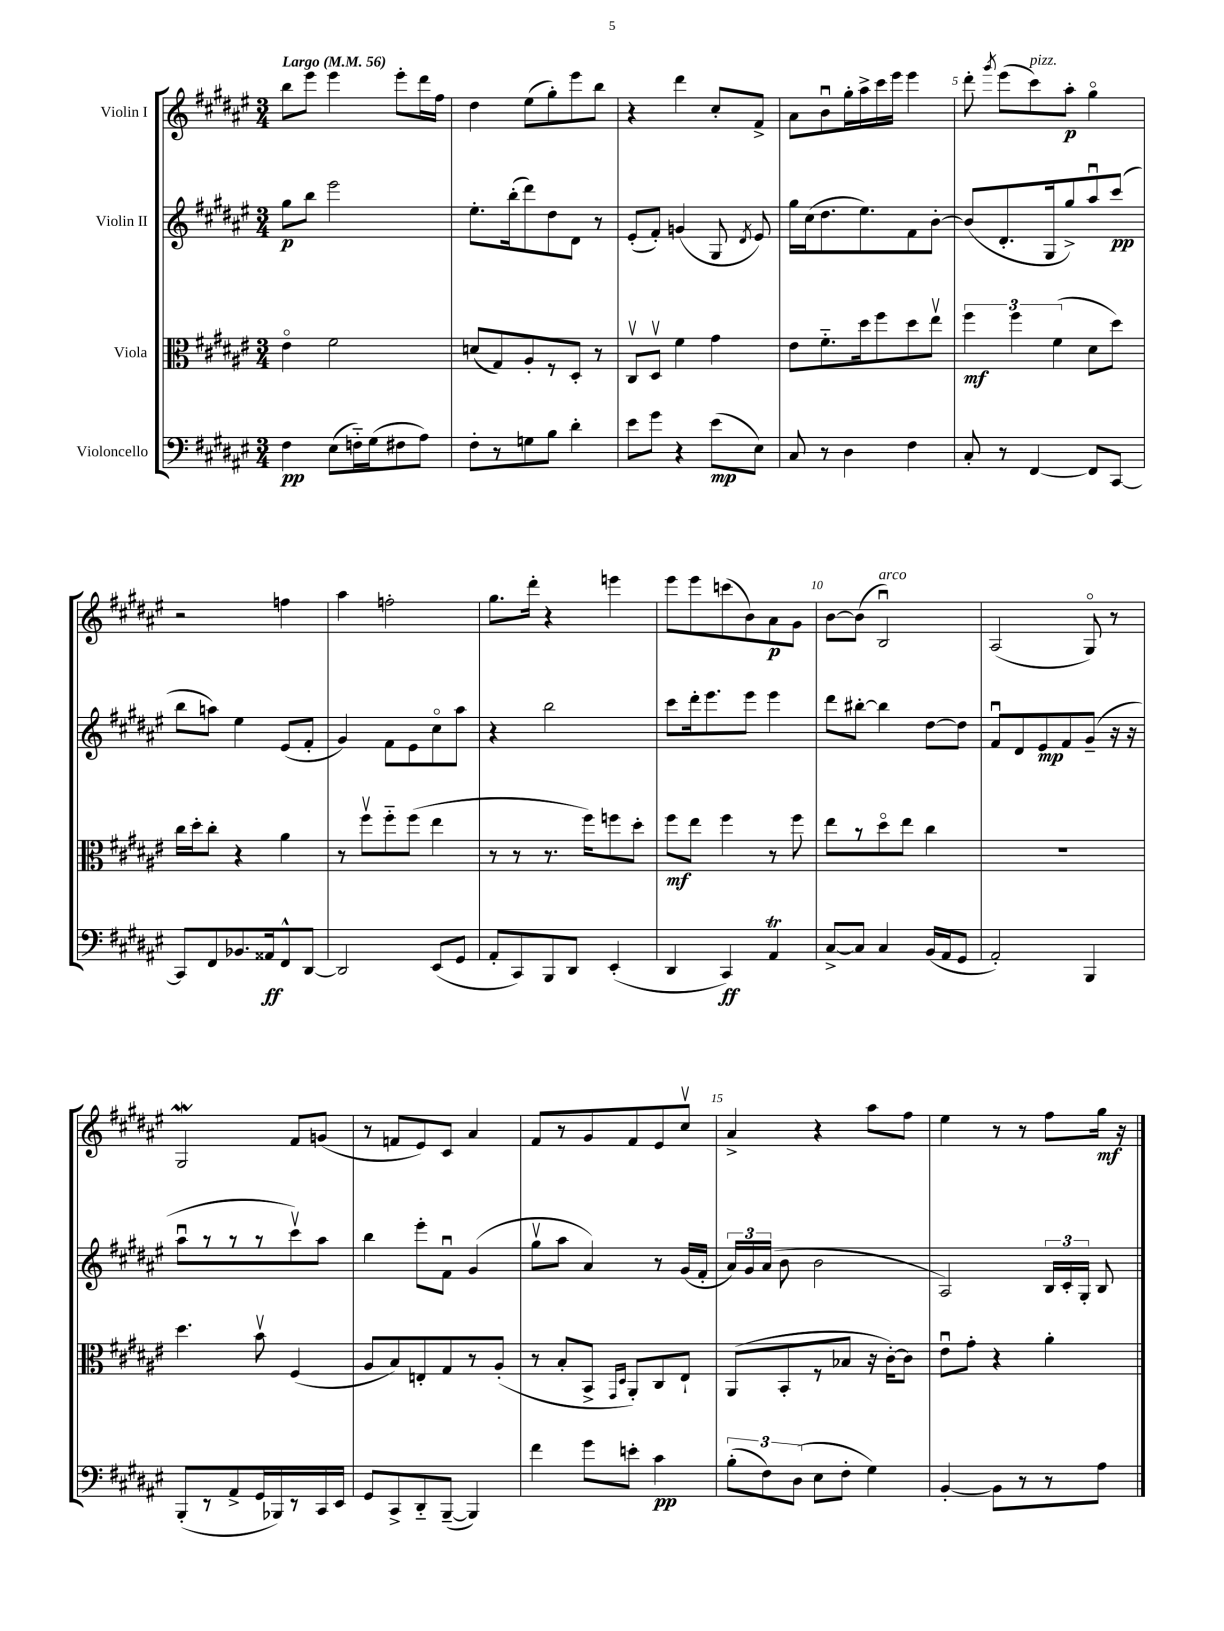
<<
\new StaffGroup <<
\new Staff = "s0" \with { instrumentName = "Violin I" } {
    \clef treble \key fis \major \numericTimeSignature \time 3/4 \tempo "Largo" 4 = 56
    \autoBeamOff b''8[ eis'''8] eis'''4 eis'''8[-. dis'''16 fis''16] |
    dis''4 eis''8[( gis''8-.) eis'''8 b''8] |
    r4 dis'''4 cis''8[-. fis'8]-> |
    ais'8[ b'8\downbow gis''16-. ais''16-> cis'''16 eis'''16] eis'''4 |
    dis'''8-. \acciaccatura { gis'''8 } eis'''8[( cis'''8^\markup { \italic "pizz." }) ais''8]-.\p gis''4\flageolet |
    r2 f''4 |
    ais''4 f''2-. |
    gis''8.[ dis'''16]-. r4 e'''4 |
    eis'''8[ eis'''8 c'''8( b'8) ais'8\p gis'8] |
    b'8[~ b'8]( b2\downbow^\markup { \italic "arco" }) |
    ais2( gis8\flageolet) r8 |
    gis2\mordent fis'8[ g'8]( |
    r8 f'8[ eis'8) cis'8] ais'4 |
    fis'8[ r8 gis'8 fis'8 eis'8 cis''8]\upbow |
    ais'4-> r4 ais''8[ fis''8] |
    eis''4 r8 r8 fis''8[ gis''16]\mf r16 \bar "|." |
}
\new Staff = "s1" \with { instrumentName = "Violin II" } {
    \clef treble \key fis \major \numericTimeSignature \time 3/4
    \autoBeamOff gis''8[\p b''8] eis'''2 |
    eis''8.[-. b''16-.( dis'''8) dis''8 dis'8] r8 |
    eis'8[-.( fis'8]-.) g'4( gis8 \acciaccatura { dis'8 } eis'8) |
    gis''16[ cis''16( dis''8. eis''8.) fis'8 b'8]~-. |
    b'8[( dis'8.-. gis16 gis''8->) ais''8\downbow cis'''8]\pp( |
    b''8[ a''8]) eis''4 eis'8[( fis'8]-. |
    gis'4) fis'8[ eis'8 cis''8\flageolet ais''8] |
    r4 b''2 |
    cis'''8[ dis'''16-. eis'''8. eis'''8] eis'''4 |
    dis'''8[ bis''8]~-. bis''4 dis''8[~ dis''8] |
    fis'8[\downbow dis'8 eis'8\mp fis'8 gis'8]--( r16 r16 |
    ais''8[\downbow r8 r8 r8 cis'''8\upbow) ais''8] |
    b''4 eis'''8[-. fis'8]\downbow gis'4( |
    gis''8[\upbow ais''8] ais'4) r8 gis'16[( fis'16]-. |
    \tuplet 3/2 { ais'16[) gis'16 ais'16]( } b'8 b'2 |
    ais2) \tuplet 3/2 { b16[ cis'16-. gis16]-. } b8 \bar "|." |
}
\new Staff = "s2" \with { instrumentName = "Viola" } {
    \clef alto \key fis \major \numericTimeSignature \time 3/4
    \autoBeamOff eis'4\flageolet fis'2 |
    d'8[( gis8) ais8-. r8 dis8]-. r8 |
    cis8[\upbow dis8]\upbow fis'4 gis'4 |
    eis'8[ fis'8.-_ dis''16 fis''8 dis''8 eis''8]\upbow |
    \tuplet 3/2 { fis''4\mf fis''4 fis'4( } dis'8[ dis''8]) |
    cis''16[ dis''16-. cis''8]-. r4 ais'4 |
    r8 fis''8[\upbow fis''8-_ fis''8]( eis''4 |
    r8 r8 r8. fis''16[) f''8 dis''8]-. |
    fis''8[\mf eis''8] fis''4 r8 fis''8 |
    eis''8[ r8 dis''8\flageolet eis''8] cis''4 |
    R2. |
    dis''4. b'8\upbow fis4( |
    ais8[ b8) e8-. gis8 r8 ais8]-.( |
    r8 b8[-. b,8]-> \grace { gis,16[ dis16] } ais,8[-.) cis8 eis8]-! |
    ais,8[( b,8-. r8 bes8] r16 cis'16[~-.) cis'8] |
    eis'8[\downbow gis'8]-. r4 ais'4-. \bar "|." |
}
\new Staff = "s3" \with { instrumentName = "Violoncello" } {
    \clef bass \key fis \major \numericTimeSignature \time 3/4
    \autoBeamOff fis4\pp eis8[( f16-_) gis16( fis8 ais8]) |
    fis8[-. r8 g8 b8] dis'4-. |
    eis'8[ gis'8] r4 eis'8[\mp( eis8]) |
    cis8 r8 dis4 fis4 |
    cis8-. r8 fis,4~ fis,8[ cis,8]~ |
    cis,8[ fis,8 bes,8. aisis,16\ff fis,8-^ dis,8]~ |
    dis,2 eis,8[( gis,8] |
    ais,8[-. cis,8) b,,8 dis,8] eis,4-.( |
    dis,4 cis,4\ff) ais,4\trill |
    cis8[~-> cis8] cis4 b,16[( ais,16 gis,8] |
    ais,2-.) b,,4 |
    b,,8[-.( r8 ais,8-> gis,16 bes,,16) r8 cis,16 eis,16] |
    gis,8[ cis,8-> dis,8-_ b,,8]~--( b,,4) |
    fis'4 gis'8[ e'8]-. cis'4\pp |
    \tuplet 3/2 { b8[-.( fis8) dis8]( } eis8[ fis8]-. gis4) |
    b,4~-. b,8[ r8 r8 ais8] \bar "|." |
}
>>
>>
\layout { \context { \Score \override BarNumber.break-visibility = ##(#f #t #t) barNumberVisibility = #(every-nth-bar-number-visible 5) } }
